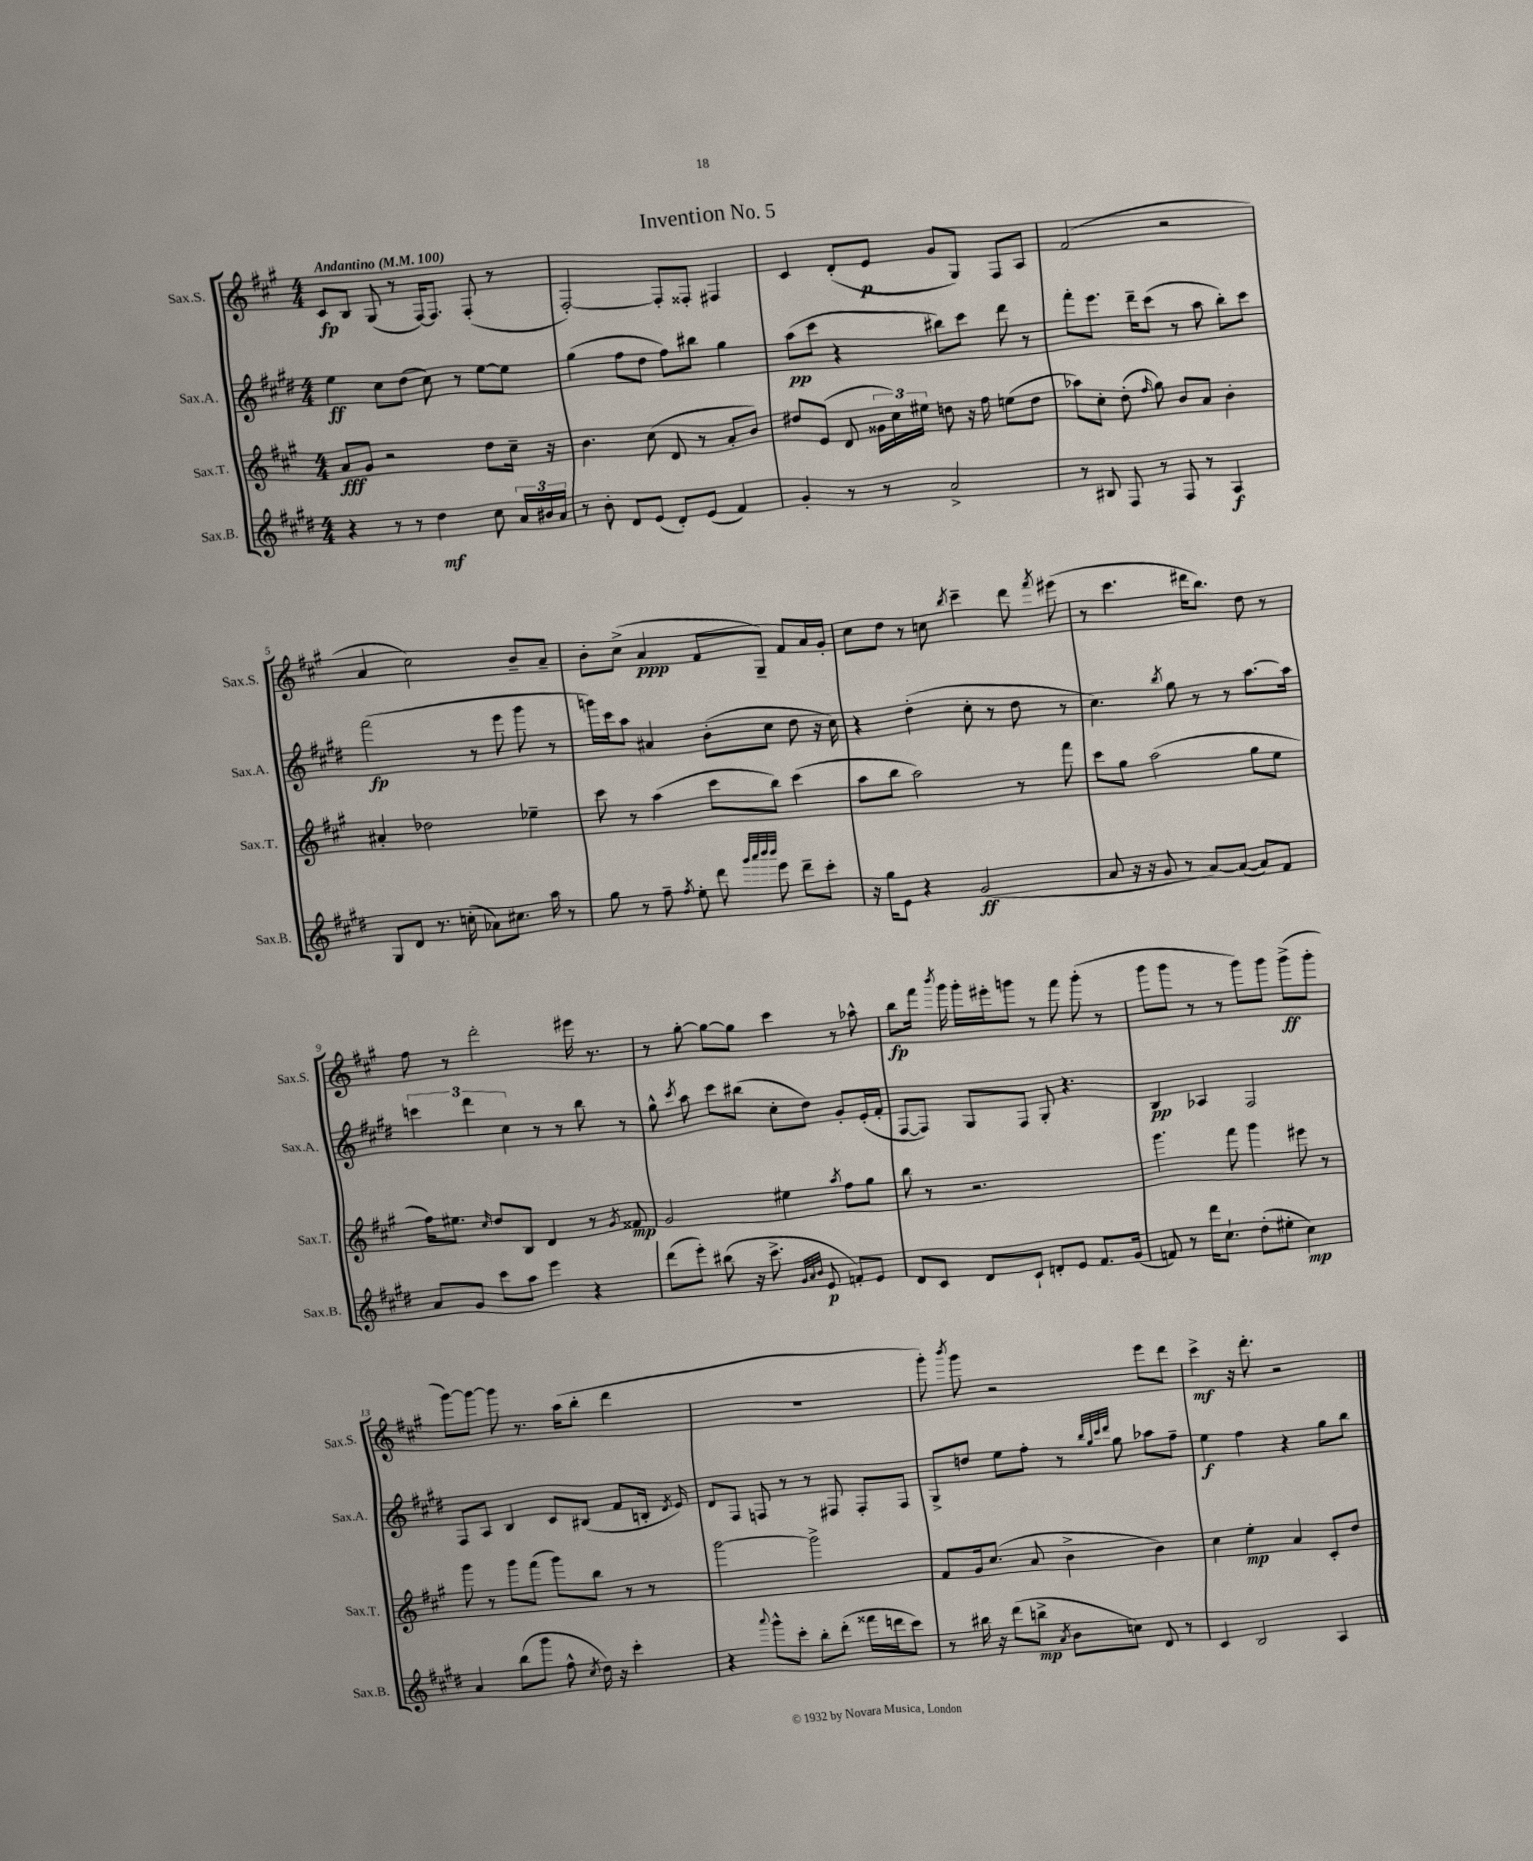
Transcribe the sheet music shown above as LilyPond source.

\header { title = "Invention No. 5" }
<<
\new StaffGroup <<
\new Staff = "s0" \with { instrumentName = "Sax.S." shortInstrumentName = "Sax.S." } {
    \clef treble \key a \major \numericTimeSignature \time 4/4 \tempo "Andantino" 4 = 100
    \autoBeamOff cis'8[\fp b8] gis8( r8 fis16[~) fis8.] fis8-.( r8 |
    fis2~-.) fis8[-. fisis8]-. fis4 |
    cis'4 d'8[-.( e'8]\p gis'8[ gis8]) fis8[ a8] |
    fis'2( r2 |
    a'4 cis''2) b'8[-- a'8]-- |
    b'8[-. cis''8]->( a'4\ppp fis'8[ gis8]--) fis'8[ a'16 gis'16]-. |
    cis''8[ d''8] r8 c''8 \acciaccatura { b''8 } cis'''4-- d'''8 \acciaccatura { fis'''8 } eis'''8( |
    r8 cis'''4. dis'''16[ b''8.]) d''8 r8 |
    fis''8 r8 d'''2-. eis'''16 r8. |
    r8 gis''8~-. gis''8[~ gis''8] cis'''4 r8 aes''8-^ |
    b''8[\fp fis'''16] \acciaccatura { b'''8 } gis'''16 gis'''16[-. eis'''16-. g'''8] r8 fis'''8 g'''8-.( r8 |
    gis'''8[ gis'''8] r8 r8 gis'''8[) gis'''8] gis'''8[->\ff( gis'''8]-. |
    gis'''8[~) gis'''8]~ gis'''8 r8. a''16[( b''8]-. d'''4 |
    R1 |
    gis'''8-.) \acciaccatura { b'''8 } gis'''8 r2 e'''8[ d'''8] |
    cis'''4->\mf r16 d'''8.-. r2 \bar "|." |
}
\new Staff = "s1" \with { instrumentName = "Sax.A." shortInstrumentName = "Sax.A." } {
    \clef treble \key e \major \numericTimeSignature \time 4/4
    \autoBeamOff e''4\ff cis''8[ dis''8]( cis''8) r8 e''8[~ e''8] |
    gis''4( fis''8[ dis''8] fis''8[) bis''8] gis''4 |
    a''8[\pp( cis'''8] r4 bis''8[) cis'''8] dis'''8 r8 |
    fis'''8[-. e'''8.] dis'''16[-- cis'''8]( r8 a''8 b''8[-.) cis'''8] |
    fis'''2\fp( r8 e'''8 gis'''8 r8 |
    g'''16[) cis'''16 a''8] ais'4 b'8[-.( cis''8] dis''8 r16 cis''16) |
    r4 dis''4-.( cis''8-. r8 dis''8 r8 |
    cis''4.) \acciaccatura { b''8 } gis''8 r8 r8 a''8.[~ a''16] |
    \tuplet 3/2 { c'''4 dis'''4 cis''4 } r8 r8 b''8 r8 |
    gis''8-^ \acciaccatura { cis'''8 } a''8 cis'''8[ bis''8]( cis''8[-. dis''8]) gis'8[-. e'16-.( fis'16]-. |
    fis8[~ fis8]) gis8[ fis8] gis8-. r4. |
    b4\pp aes4 fis2 |
    fis8[ a8] b4 cis'8[ bis8]( fis'8[ b16]-. \acciaccatura { dis'8 } e'16) |
    dis'8[ fis8] f8 r8 r8 fis8 fis8[-. fis8] |
    gis8[-> d''8] e''8[ fis''8]-. r8 \grace { b''32[ gis''32 cis'''32 dis'''32] } gis''8 aes''8[ fis''8]-- |
    e''4\f fis''4 r4 gis''8[ b''8] \bar "|." |
}
\new Staff = "s2" \with { instrumentName = "Sax.T." shortInstrumentName = "Sax.T." } {
    \clef treble \key a \major \numericTimeSignature \time 4/4
    \autoBeamOff a'8[\fff gis'8] r2 d''8[ cis''16]-- r16 |
    b'4. cis''8( d'8 r8 a'8[-. b'8]) |
    dis''8[ e'8]( d'8 \tuplet 3/2 { gisis'16[ cis''16) eis''16] } d''8 r16 fis''16 e''8[( d''8] |
    aes''8[) cis''8]-. d''8-.( \grace { fis''16 } gis''8) b'8[ a'8] b'4-. |
    ais'4-. des''2 ees''4-- |
    cis'''8 r8 a''4( cis'''8[ b''8]) cis'''4( |
    a''8[ b''8] a''2) r8 fis'''8 |
    cis'''8[ gis''8] a''2( gis''8[ e''8] |
    fis''16[) eis''8.] \grace { cis''16 } d''8[ b8] d'4 r8 \acciaccatura { gis'8 } fisis'8\mp |
    gis'2 eis''4 \acciaccatura { a''8 } fis''8[ gis''8] |
    b''8 r8 r2. |
    gis'''4. fis'''8 gis'''4 eis'''8 r8 |
    gis'''8 r8 gis'''8[ fis'''8]( gis'''8[) b''8] r8 r8 |
    gis'''2~ gis'''2-> |
    fis'8[ gis'16 cis''8.]( a'8 b'4-> b'4) |
    cis''4 e''4-.\mp a'4 cis'8[-. d''8] \bar "|." |
}
\new Staff = "s3" \with { instrumentName = "Sax.B." shortInstrumentName = "Sax.B." } {
    \clef treble \key e \major \numericTimeSignature \time 4/4
    \autoBeamOff r4 r8 r8 dis''4\mf cis''8 \tuplet 3/2 { a'16[ bis'16 a'16] } |
    r8 b'8-. dis'8[ e'8]( dis'8[-.) e'8]( fis'4) |
    gis'4-. r8 r8 a'2-> |
    r8 bis8 fis8 r8 fis8 r8 a4\f |
    gis8[ dis'8] r8. c''16-.( aes'8[) cis''8.] a''16 r8 |
    gis''8 r8 fis''8-- \acciaccatura { fis''8 } e''8-. dis'''8 \grace { gis'''32[ a'''32 b'''32 b'''32] } e'''8 dis'''8[-- cis'''8]-. |
    r16 gis''16[ e'8] r4 gis'2\ff( |
    a'8 r16 r16 gis'8 r8 a'8[~) a'8]~( a'8[) fis'8] |
    a'8[ gis'8] cis'''8[ a''8] e'''4 r4 |
    dis'''8[( e'''8]-.) bis''8( r16 cis'''8.-> \grace { gis'32[ a'32 b'32] } e'8\p f'8[-.) e'8] |
    dis'8[ cis'8] dis'8[ cis'8]-! d'8[-. e'8] fis'8.[ gis'16]( |
    f'8) r8 dis'''16[ cis''8.]-! dis''8[-.( eis''8]-. cis''4\mp) |
    a'4 b''8[( gis'''8] fis''8-^ \acciaccatura { cis''8 } dis''16) r16 cis'''4-. |
    r4 \appoggiatura { a'''8 } gis'''8[-^ cis'''8]-. b''8[-. dis'''8]-.( fisis'''16[ d'''16 cis'''8]) |
    r8 bis''16 r16 dis'''8[( b''8]->\mp \acciaccatura { a'8 } b'8[ c''8]) dis'8 r8 |
    cis'4 b2 a4 \bar "|." |
}
>>
>>
